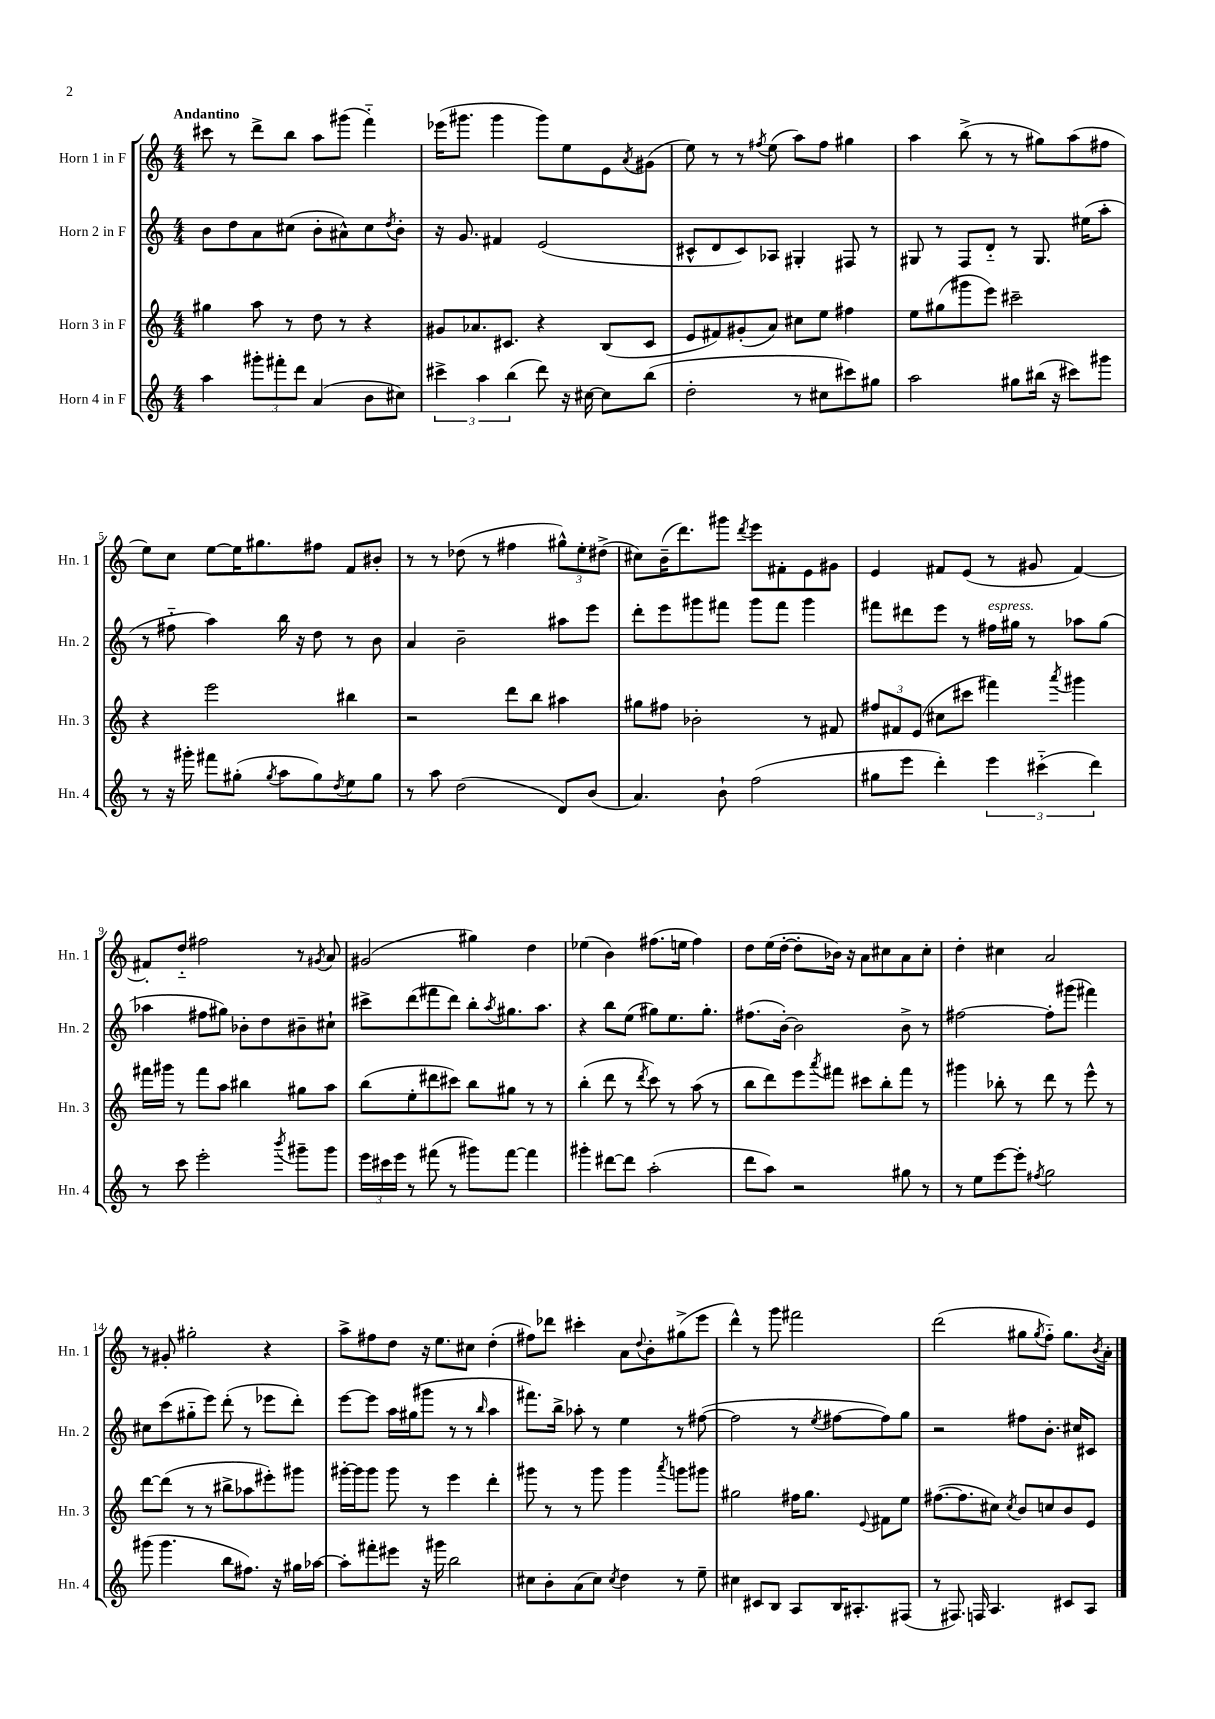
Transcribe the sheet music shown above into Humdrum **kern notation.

**kern	**kern	**kern	**kern
*staff4	*staff3	*staff2	*staff1
*clefG2	*clefG2	*clefG2	*clefG2
*k[]	*k[]	*k[]	*k[]
*M4/4	*M4/4	*M4/4	*M4/4
4aa	4gg#	8b	8ccc#
.	.	8dd	8r
12ggg#'	8aa	8a	8ddd^
12fff#'	.	.	.
.	8r	(8cc#	8bb
12ddd	.	.	.
(4a	8dd	8b'	8aa
.	8r	8a#^^)	(8ggg#
8b	4r	8cc#	4fff'~)
.	.	8qdd	.
8cc#)	.	8b'	.
=	=	=	=
6ccc#^	8g#	16r	(16eee-
.	.	8.g	8.ggg#
.	8.a-	.	.
6aa	.	.	.
.	.	4f#	4ggg#
.	8.c#	.	.
(6bb	.	.	.
8ddd)	4r	(2e	8ggg#)
16r	.	.	8ee
[16cc#	.	.	.
8cc#]	(8B	.	8e
.	.	.	8qa
(8bb	8c#	.	(8g#
=	=	=	=
2dd'	8e	8c#^^	8ee)
.	8f#)	8d	8r
.	(8g#'	8c#)	8r
.	.	.	8qff#
.	8a)	8A-	(8ee
8r	8cc#	4G#'	8aa)
8cc#	8ee	.	8ff#
8ccc#)	4ff#	8F#	4gg#
8gg#	.	8r	.
=	=	=	=
2aa	8ee	8G#	4aa
.	(8gg#	8r	.
.	8ggg#	8F	(8bb^
.	8eee)	8d'~	8r
8gg#	2ccc#~	8r	8r
(16bb#	.	8.G#	8gg#)
16r	.	.	.
8ccc#)	.	.	(8aa
.	.	(16ee#	.
8ggg#	.	8aa'	8ff#
=	=	=	=
8r	4r	8r	8ee)
16r	.	8ff#'~	8cc
16ggg#'	.	.	.
8fff#	2eee	4aa)	[8ee
(8gg#'	.	.	16ee]
.	.	.	8.gg#
8qgg#	.	.	.
8aa	.	16bb	.
.	.	16r	.
8gg#)	.	8dd	8ff#
8qdd	.	.	.
8ee	4bb#	8r	8f
8gg#	.	8b	8b#'
=	=	=	=
8r	2r	4a	8r
8aa	.	.	8r
(2dd	.	2b~	(8dd-
.	.	.	8r
.	8ddd	.	4ff#
.	8bb	.	.
8d)	4aa#	8aa#	12gg#^^)
.	.	.	12ee'
(8b	.	8eee	.
.	.	.	(12dd#^
=	=	=	=
4.a)	8gg#	8ddd'	8cc#)
.	8ff#	8eee	(16b~
.	.	.	8.ddd)
.	2b-'	8ggg#	.
8b`	.	8fff#	8ggg#
.	.	.	8qddd
(2ff	.	8ggg#	8eee
.	.	8fff#	8f#'
.	8r	4ggg#	8e
.	8f#	.	8g#
=	=	=	=
8gg#	12ff#	8fff#	4e
.	12f#	.	.
8eee	.	8ddd#	.
.	(12e	.	.
4ddd')	8cc#	8eee	8f#
.	8ccc#	8r	(8e
6eee	4fff#)	16ff#	8r
.	.	16gg#	.
.	.	8r	8g#
(6ccc#'~	.	.	.
.	8qaaa	.	.
.	4ggg#	8aa-	[4f#)
6ddd)	.	.	.
.	.	(8gg#	.
=	=	=	=
8r	16fff#	4aa-	8f#']
.	16ggg#	.	.
8ccc	8r	.	8dd'~
2eee'	8fff#	8ff#	2ff#
.	8aa	8gg#)	.
.	4bb#	8b-'	.
.	.	8dd	.
8qbbb	.	.	.
8ggg#~	8gg#	8b#~	8r
.	.	.	8qg#
8ggg#	8aa	8cc#`	8a
=	=	=	=
24eee	(8bb	8ccc#^	(2g#
24ccc#	.	.	.
24eee	.	.	.
8r	8ee'	(8ddd	.
(8fff#	8ddd#	8fff#	.
8r	8ccc#)	8ddd)	.
8ggg#)	8bb	8bb'	4gg#)
.	.	8qaa	.
[8fff#	8gg#	8.gg#	.
4fff#]	8r	.	4dd
.	.	8.aa	.
.	8r	.	.
=	=	=	=
4ggg#'	(4bb'	4r	(4ee-
[8ddd#	8ddd	8bb	4b)
8ddd#]	8r	(8ee	.
.	8qddd	.	.
(2aa'	8ccc)	8gg#)	(8.ff#
.	8r	8.ee	.
.	.	.	16ee
.	(8aa	.	4ff#)
.	.	8.gg#'	.
.	8r	.	.
=	=	=	=
8ddd	8bb	(8.ff#	8dd
8aa)	8ddd)	.	(16ee
.	.	[16b')	[16dd'
2r	8eee	2b]	8dd']
.	8qaaa	.	.
.	8fff#	.	16b-)
.	.	.	16r
.	8ccc#	.	8a
.	8bb'	.	8cc#
8gg#	8fff#	8b^	8a
8r	8r	8r	8cc#'
=	=	=	=
8r	4ggg#	[2ff#	4dd'
8ee	.	.	.
[8eee	8bb-'	.	4cc#
8eee']	8r	.	.
8qff#	.	.	.
2gg	8ddd	8ff#']	2a
.	8r	(8ggg#	.
.	8eee^^	4fff#)	.
.	8r	.	.
=	=	=	=
(8ggg#	[8ddd	8cc#	8r
4.ggg#	(8ddd]	(8ccc	8g#'
.	8r	8gg#'~	2gg#'
.	8r	8eee)	.
8bb	8bb#^	(8ddd'	.
8.ff#)	8aa-	8r	.
.	8eee#')	8eee-	4r
16r	.	.	.
16gg#	8ggg#	8ddd')	.
[16aa-	.	.	.
=	=	=	=
8aa-']	[16ggg#'	[8eee	8aa^
.	16ggg#]	.	.
8fff#'	8ggg#	8eee]	8ff#
8eee#	8ggg#	16aa	8dd
.	.	(16gg#	.
16r	8r	8ggg#	16r
16ggg#	.	.	8.ee
2bb	4eee	8r	.
.	.	8r	8cc#
.	.	16qqbb	.
.	4ddd'	4aa	(4dd'
=	=	=	=
8cc#	8ggg#	8.fff#)	8ff#)
8b'	8r	.	8ddd-
.	.	16bb^	.
(8a	8r	8aa-'	4ccc#'
8cc#)	8ggg#	8r	.
8qcc#	.	.	.
4dd	4ggg#	4ee	8a
.	.	.	8qqdd
.	.	.	8b'
.	8qaaa	.	.
8r	8ggg	8r	(8gg#^
8ee~	8ggg#	([8ff#	8eee
=	=	=	=
4cc#	2gg#	2ff#]	4ddd^^)
8c#	.	.	8r
8B	.	.	8ggg
8A	16ff#	8r	2fff#
.	8.gg#	.	.
.	.	8qee	.
16B	.	[8ff#	.
8.A#'	.	.	.
.	8qqe	.	.
.	8f#	8ff#])	.
(8F#	8ee	8gg	.
=	=	=	=
8r	([8.ff#	2r	(2ddd
8.F#)	.	.	.
.	8.ff#]	.	.
16F	.	.	.
4.A	8cc#)	.	.
.	8qcc#	.	.
.	8b	8ff#	8gg#
.	.	.	8qgg#
.	8cc	8.b'	8ff'~)
8c#	8b	.	8.gg#
.	.	16cc#	.
8A	8e	8c#	.
.	.	.	8qb
.	.	.	16a'
==	==	==	==
*-	*-	*-	*-
